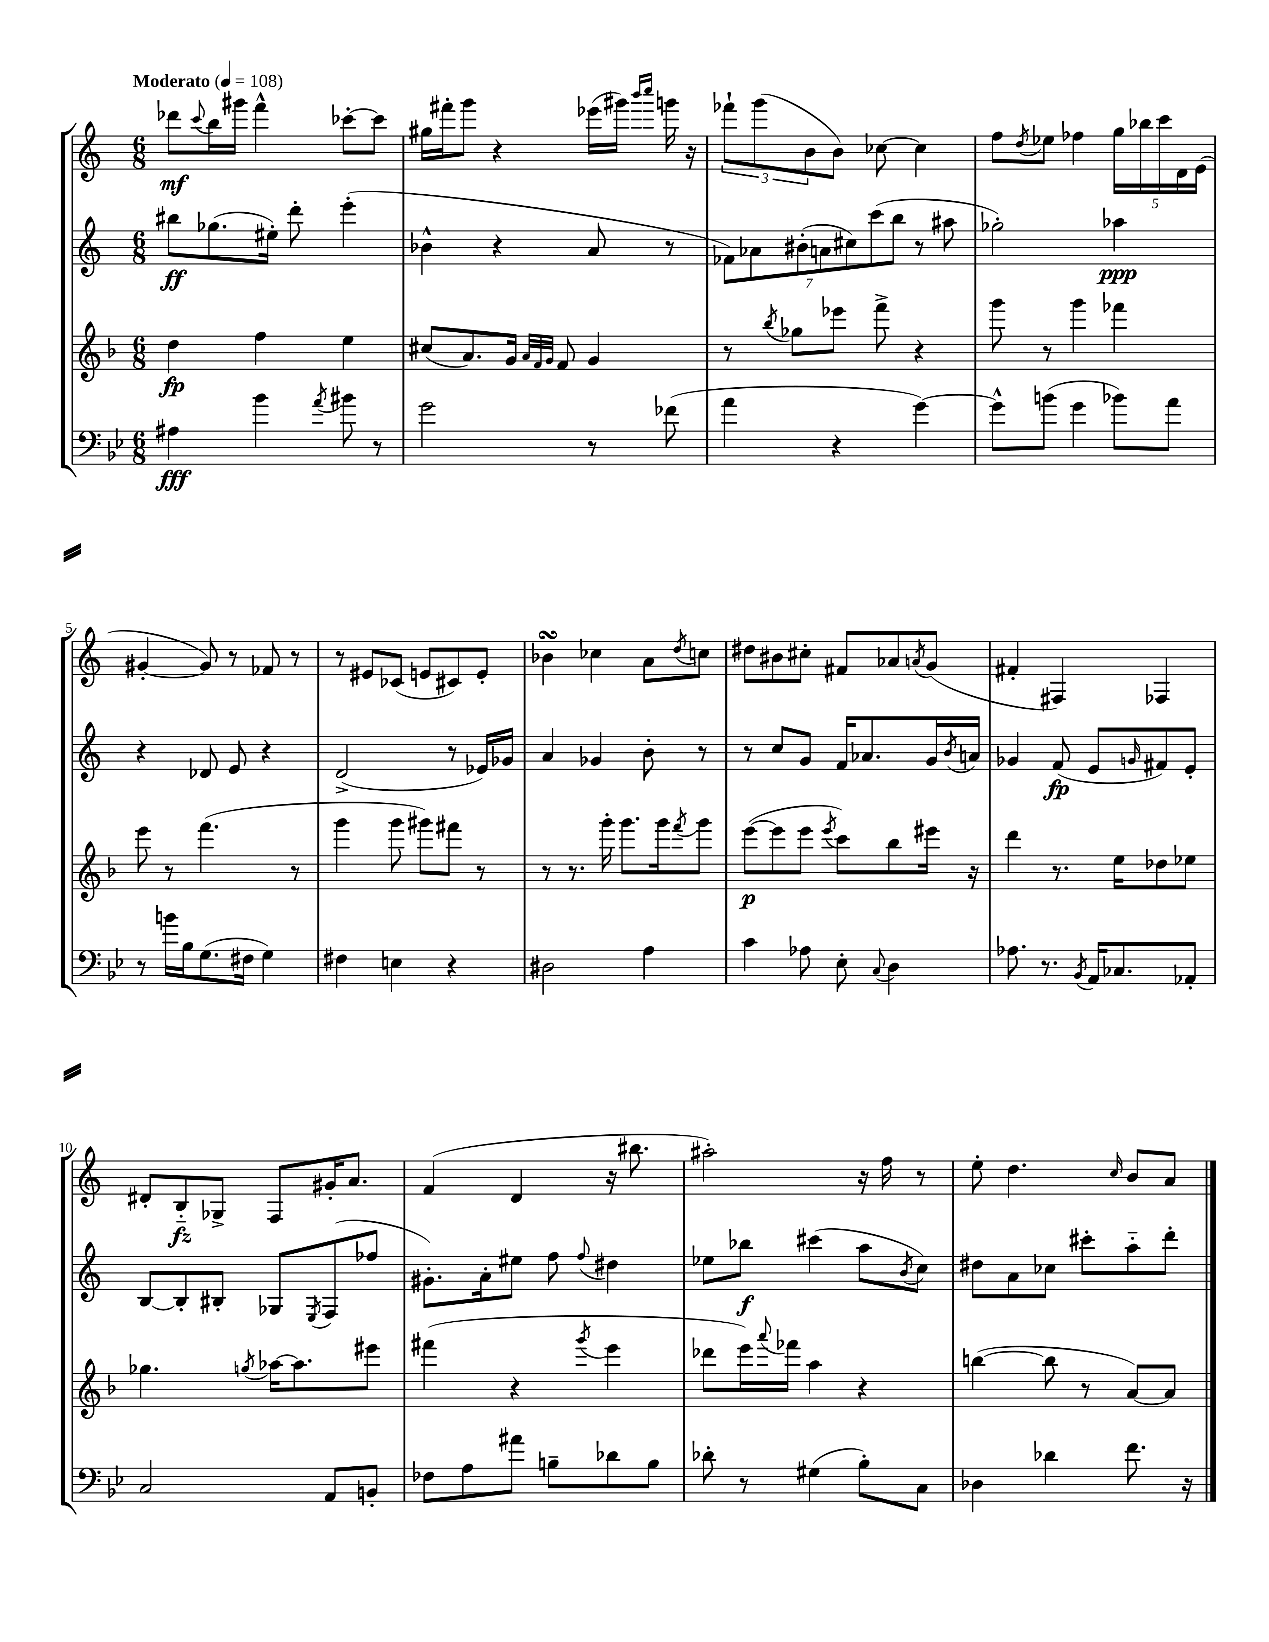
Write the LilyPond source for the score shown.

<<
\new StaffGroup <<
\new Staff = "s0" {
    \clef treble \key c \major \numericTimeSignature \time 6/8 \tempo "Moderato" 4 = 108
    des'''8\mf \appoggiatura { c'''8 } b''16 gis'''16 f'''4-^ ces'''8~-. ces'''8 |
    gis''16 fis'''16-. g'''8 r4 ees'''16( gis'''16) \grace { b'''16 c''''16 } g'''16 r16 |
    \tuplet 3/2 { fes'''8-! g'''8( b'8 } b'8) ces''8~ ces''4 |
    f''8 \acciaccatura { d''8 } ees''8 fes''4 \tuplet 5/4 { g''16 bes''16 c'''16 d'16 e'16( } |
    gis'4~-. gis'8) r8 fes'8 r8 |
    r8 eis'8 ces'8( e'8 cis'8) e'8-. |
    bes'4\turn ces''4 a'8 \acciaccatura { d''8 } c''8 |
    dis''8 bis'8 cis''8-. fis'8 aes'8 \acciaccatura { a'8 } g'8( |
    fis'4-. fis4) fes4 |
    dis'8-. b8-_\fz ges8-> f8 gis'16-. a'8. |
    f'4( d'4 r16 bis''8. |
    ais''2-.) r16 f''16 r8 |
    e''8-. d''4. \grace { c''16 } b'8 a'8 \bar "|." |
}
\new Staff = "s1" {
    \clef treble \key c \major \numericTimeSignature \time 6/8
    bis''8\ff ges''8.( eis''16-.) d'''8-. e'''4-.( |
    bes'4-^ r4 a'8 r8 |
    \tuplet 7/4 { fes'8) aes'8 bis'8-.( a'8 cis''8) c'''8( b''8 } r8 ais''8 |
    ges''2-.) aes''4\ppp |
    r4 des'8 e'8 r4 |
    d'2->( r8 ees'16) ges'16 |
    a'4 ges'4 b'8-. r8 |
    r8 c''8 g'8 f'16 aes'8. g'16 \acciaccatura { b'8 } a'16 |
    ges'4 f'8\fp( e'8 \grace { g'16 } fis'8) e'8-. |
    b8~ b8-. bis8-. ges8 \acciaccatura { e8 } f8( fes''8 |
    gis'8.-.) a'16-. eis''8 f''8 \appoggiatura { f''8 } dis''4 |
    ees''8 bes''8\f cis'''4( a''8 \acciaccatura { b'8 } c''8) |
    dis''8 a'8 ces''8 cis'''8-. a''8-_ d'''8-. \bar "|." |
}
\new Staff = "s2" {
    \clef treble \key f \major \numericTimeSignature \time 6/8
    d''4\fp f''4 e''4 |
    cis''8( a'8.) g'16 \grace { a'32 f'32 g'32 } f'8 g'4 |
    r8 \acciaccatura { bes''8 } ges''8 ees'''8 f'''8-> r4 |
    g'''8 r8 g'''4 fes'''4 |
    e'''8 r8 f'''4.( r8 |
    g'''4 g'''8 gis'''8) fis'''8 r8 |
    r8 r8. g'''16-. g'''8. g'''16 \acciaccatura { f'''8 } g'''8 |
    e'''8~\p( e'''8 e'''8 \acciaccatura { e'''8 } c'''8) bes''8 eis'''16 r16 |
    d'''4 r8. e''16 des''8 ees''8 |
    ges''4. \acciaccatura { g''8 } aes''16~ aes''8. eis'''8 |
    fis'''4( r4 \acciaccatura { g'''8 } e'''4 |
    des'''8 e'''16) \appoggiatura { a'''8 } fes'''16 a''4 r4 |
    b''4~( b''8 r8 a'8~) a'8 \bar "|." |
}
\new Staff = "s3" {
    \clef bass \key bes \major \numericTimeSignature \time 6/8
    ais4\fff bes'4 \acciaccatura { a'8 } bis'8 r8 |
    g'2 r8 fes'8( |
    a'4 r4 g'4~) |
    g'8-^ b'8( g'4 bes'8) a'8 |
    r8 b'16 bes16 g8.( fis16 g4) |
    fis4 e4 r4 |
    dis2 a4 |
    c'4 aes8 ees8-. \appoggiatura { c8 } d4 |
    aes8. r8. \acciaccatura { bes,8 } a,16 ces8. aes,8-. |
    c2 a,8 b,8-. |
    fes8 a8 ais'8 b8-- des'8 b8 |
    des'8-. r8 gis4( bes8-.) c8 |
    des4 des'4 f'8. r16 \bar "|." |
}
>>
>>
